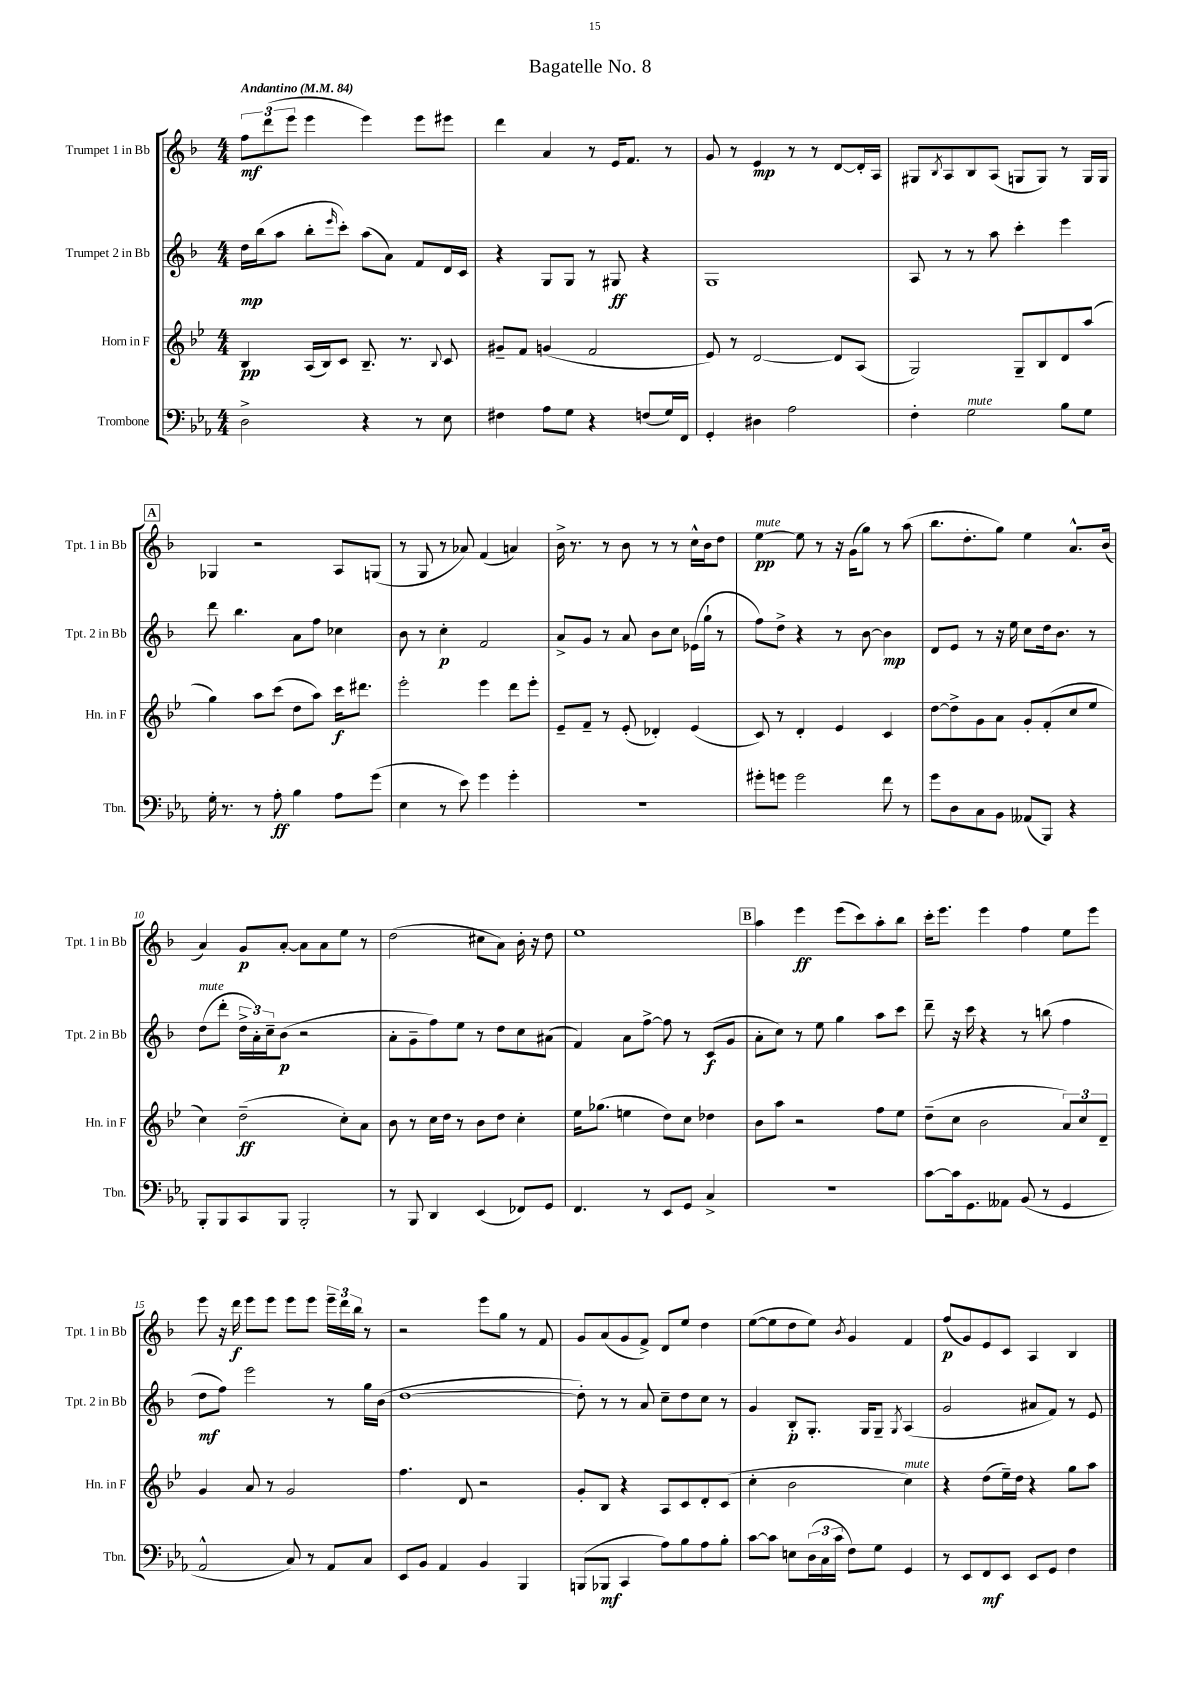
\header { title = "Bagatelle No. 8" }
<<
\new StaffGroup <<
\new Staff = "s0" \with { instrumentName = "Trumpet 1 in Bb" shortInstrumentName = "Tpt. 1 in Bb" } {
    \clef treble \key f \major \numericTimeSignature \time 4/4 \tempo "Andantino" 4 = 84
    \tuplet 3/2 { f''8\mf d'''8( e'''8 } e'''4 e'''4) e'''8 eis'''8 |
    d'''4 a'4 r8 e'16 f'8. r8 |
    g'8 r8 e'4\mp r8 r8 d'8~ d'16-. a16 |
    gis8 \acciaccatura { bes8 } a8 bes8 a8( g8 g8) r8 g16 g16 |
    \mark \markup { \box "A" } ges4 r2 a8 g8( |
    r8 g8 r8 aes'8) f'4( a'4) |
    bes'16-> r8. r8 bes'8 r8 r8 c''16-^ bes'16 d''8 |
    e''4~\pp^\markup { \italic "mute" } e''8 r8 r16 g'16( g''8) r8 a''8( |
    bes''8. d''8.-. g''8) e''4 a'8.-^ bes'16( |
    a'4) g'8\p a'8~-. a'8 a'8 e''8 r8 |
    d''2( cis''8 a'8) bes'16-. r16 d''8 |
    e''1 |
    \mark \markup { \box "B" } a''4 e'''4\ff e'''8( c'''8) a''8-. bes''8 |
    c'''16-. e'''8. e'''4 f''4 e''8 e'''8 |
    e'''8 r16 d'''16\f e'''8 e'''8 e'''8 e'''8 \tuplet 3/2 { e'''16-- d'''16 bes''16 } r8 |
    r2 e'''8 g''8 r8 f'8 |
    g'8 a'8( g'8 f'8->) d'8 e''8 d''4 |
    e''8~( e''8 d''8 e''8) \acciaccatura { bes'8 } g'4 f'4 |
    f''8\p( g'8) e'8 c'8 a4 bes4 \bar "|." |
}
\new Staff = "s1" \with { instrumentName = "Trumpet 2 in Bb" shortInstrumentName = "Tpt. 2 in Bb" } {
    \clef treble \key f \major \numericTimeSignature \time 4/4
    d''16\mp bes''16( a''8 bes''8-. \grace { e'''16 } c'''8-.) a''8( a'8) f'8 d'16 c'16 |
    r4 g8 g8 r8 gis8\ff r4 |
    g1 |
    a8 r8 r8 a''8 c'''4-. e'''4 |
    \mark \markup { \box "A" } d'''8 bes''4. a'8 f''8 ces''4 |
    bes'8 r8 c''4-.\p f'2 |
    a'8-> g'8 r8 a'8 bes'8 c''8 ees'16( g''16-! r8 |
    f''8) d''8-> r4 r8 bes'8~ bes'4\mp |
    d'8 e'8 r8 r16 e''16 c''8 d''16 bes'8. r8 |
    d''8^\markup { \italic "mute" }( d'''8-. \tuplet 3/2 { d''16-> a'16-.) c''16-- } bes'8\p( r2 |
    a'8-. g'8-- f''8) e''8 r8 d''8 c''8 ais'8( |
    f'4) a'8 f''8~-> f''8 r8 c'8\f( g'8 |
    \mark \markup { \box "B" } a'8-. c''8) r8 e''8 g''4 a''8 c'''8 |
    d'''8-- r16 c'''16 r4 r8 b''8( f''4 |
    d''8\mf f''8) e'''2 r8 g''16 bes'16( |
    d''1~ |
    d''8-.) r8 r8 a'8 c''8-- d''8 c''8 r8 |
    g'4 bes8-.\p g8.-. g16 g8-- \acciaccatura { g8 } a4( |
    g'2 ais'8 f'8) r8 e'8 \bar "|." |
}
\new Staff = "s2" \with { instrumentName = "Horn in F" shortInstrumentName = "Hn. in F" } {
    \clef treble \key bes \major \numericTimeSignature \time 4/4
    bes4\pp a16( bes16) c'8 bes8.-- r8. \appoggiatura { bes8 } c'8 |
    gis'8-- f'8 g'4( f'2 |
    ees'8) r8 d'2~ d'8 a8( |
    g2) g8-- bes8 d'8 a''8( |
    \mark \markup { \box "A" } g''4) a''8 c'''8( d''8 a''8) c'''16\f dis'''8. |
    ees'''2-. ees'''4 d'''8 ees'''8-. |
    ees'8-- f'8-- r8 ees'8-.( des'4-.) ees'4( |
    c'8) r8 d'4-. ees'4 c'4 |
    d''8~ d''8-> g'8 a'8 g'8-. f'8-.( c''8 ees''8 |
    c''4) d''2--\ff( c''8-.) a'8 |
    bes'8 r8 c''16 d''16 r8 bes'8 d''8 c''4-. |
    ees''16 ges''8.( e''4 d''8) c''8 des''4 |
    \mark \markup { \box "B" } bes'8 a''8 r2 f''8 ees''8 |
    d''8--( c''8 bes'2 \tuplet 3/2 { a'8) c''8 d'8-- } |
    g'4 a'8 r8 g'2 |
    f''4. d'8 r2 |
    g'8-. bes8 r4 a8 c'8 d'8-. c'8( |
    c''4-. bes'2 c''4^\markup { \italic "mute" }) |
    r4 d''8( ees''16--) d''16 r4 g''8 a''8 \bar "|." |
}
\new Staff = "s3" \with { instrumentName = "Trombone" shortInstrumentName = "Tbn." } {
    \clef bass \key ees \major \numericTimeSignature \time 4/4
    d2-> r4 r8 ees8 |
    fis4 aes8 g8 r4 f8( g16) f,16 |
    g,4-. dis4 aes2 |
    f4-. g2^\markup { \italic "mute" } bes8 g8 |
    \mark \markup { \box "A" } g16-. r8. r8 aes8-.\ff bes4 aes8 g'8( |
    ees4 r8 ees'8) g'4 g'4-. |
    R1 |
    gis'8-. g'8 g'2 f'8 r8 |
    g'8 d8 c8 bes,8 aeses,8( bes,,8) r4 |
    bes,,8-. bes,,8 c,8 bes,,8 bes,,2-. |
    r8 bes,,8 d,4 ees,4( fes,8) g,8 |
    f,4. r8 ees,8 g,8 c4-> |
    \mark \markup { \box "B" } R1 |
    c'8~ c'16 g,8. aeses,8 bes,8( r8 g,4 |
    aes,2-^ c8) r8 aes,8 c8 |
    ees,8 bes,8 aes,4 bes,4 bes,,4 |
    b,,8( bes,,8\mf c,4 aes8) bes8 aes8 bes8-. |
    c'8~ c'8 e8 \tuplet 3/2 { d16( c16 c'16 } f8) g8 g,4 |
    r8 ees,8 f,8\mf ees,8 ees,8 g,8 f4 \bar "|." |
}
>>
>>
